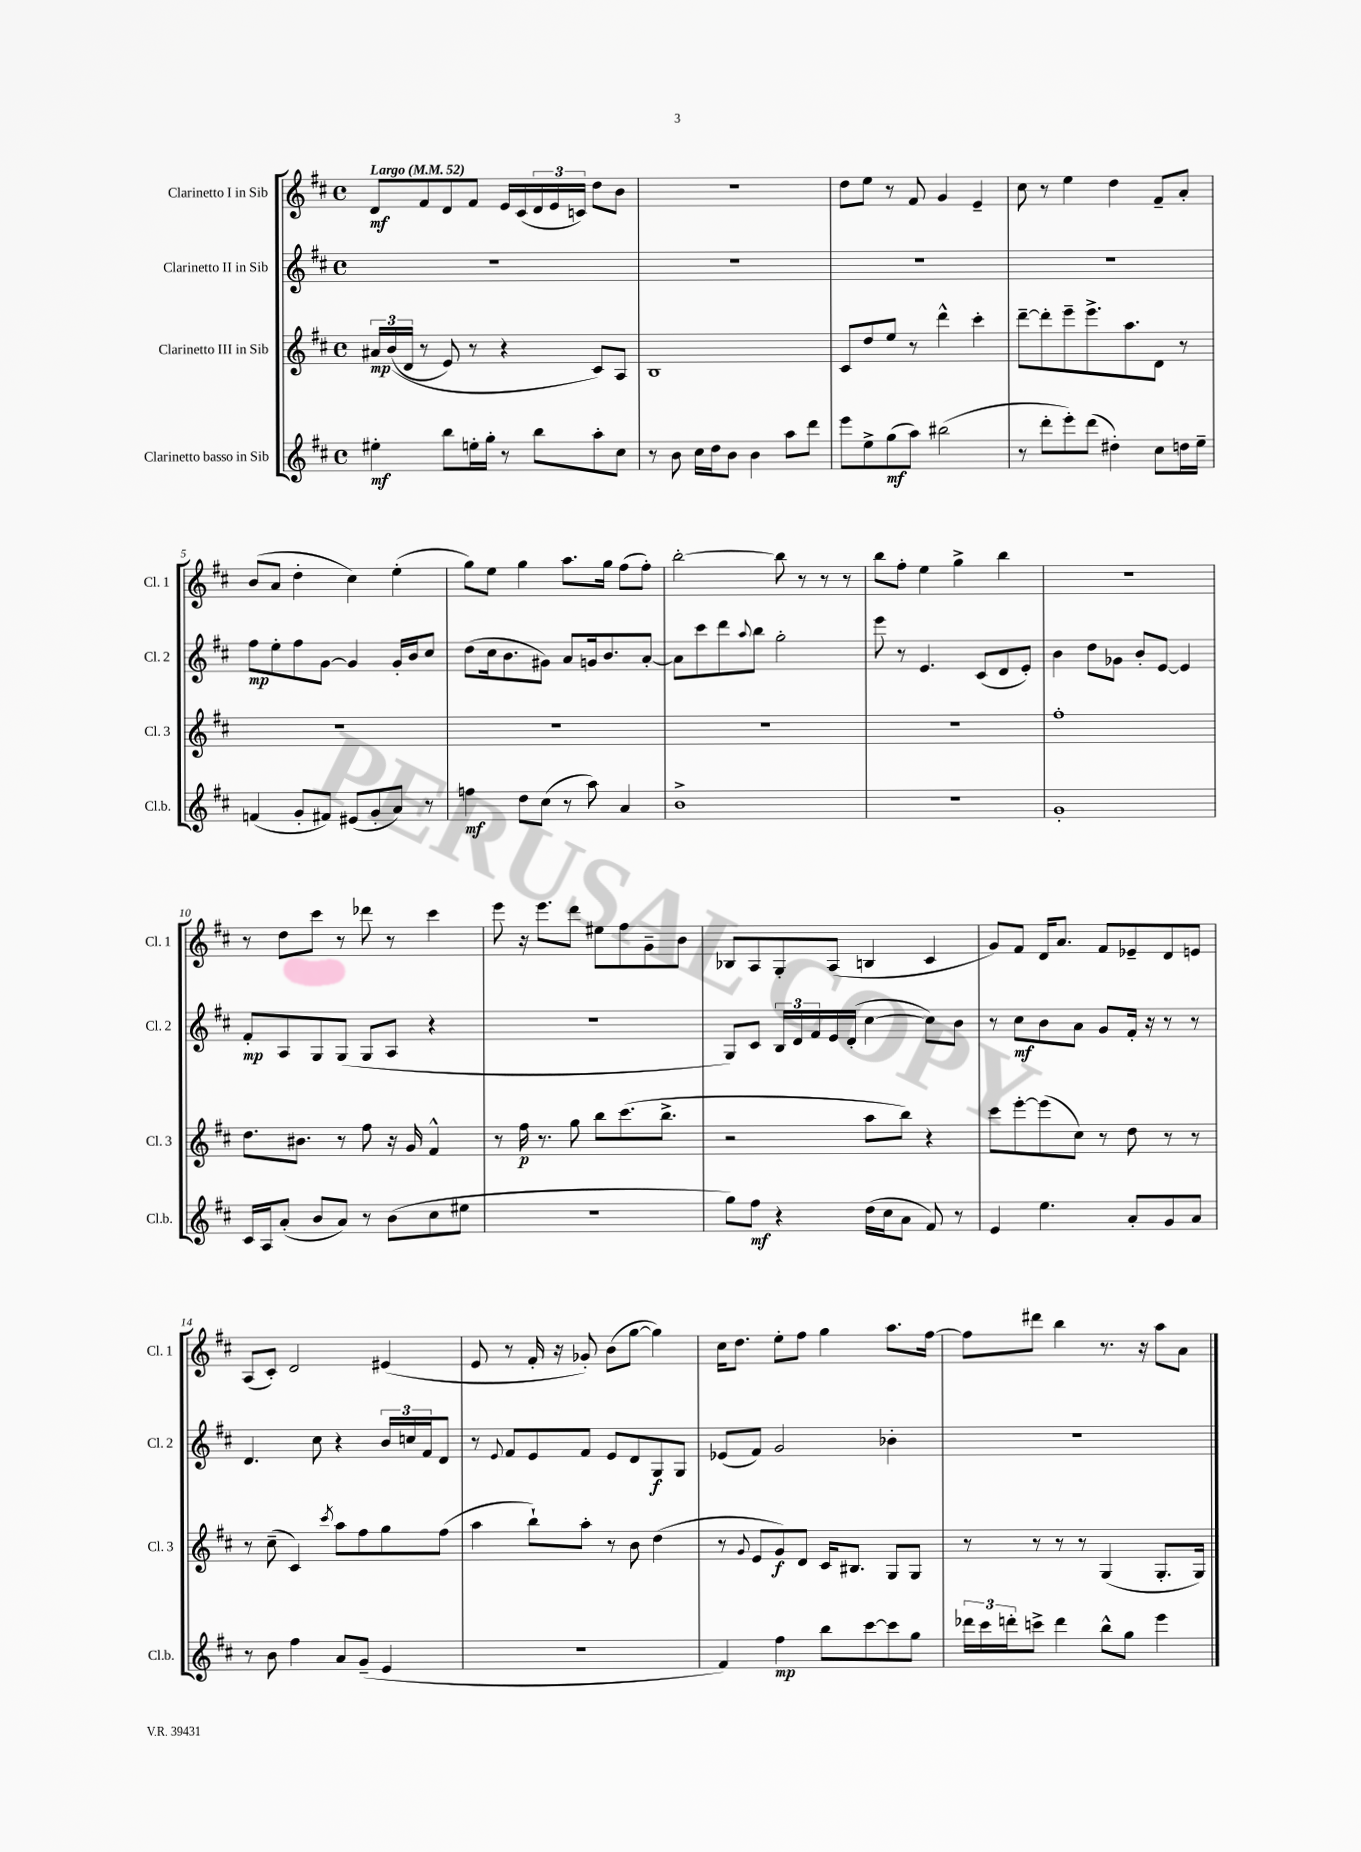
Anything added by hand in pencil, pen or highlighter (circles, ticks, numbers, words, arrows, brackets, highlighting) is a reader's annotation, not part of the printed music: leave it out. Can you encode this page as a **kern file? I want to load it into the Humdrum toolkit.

**kern	**kern	**kern	**kern
*staff4	*staff3	*staff2	*staff1
*clefG2	*clefG2	*clefG2	*clefG2
*k[f#c#]	*k[f#c#]	*k[f#c#]	*k[f#c#]
*M4/4	*M4/4	*M4/4	*M4/4
*met(c)	*met(c)	*met(c)	*met(c)
*MM52	*MM52	*MM52	*MM52
4ee#'	24a#	1r	8d
.	&((24b	.	.
.	24d	.	.
.	8r	.	8f#
8bb	8e)	.	8d
16ee'	8r	.	8f#
16gg'	.	.	.
8r	4r	.	16e
.	.	.	(16c#
8bb	.	.	24d
.	.	.	24e
.	.	.	24c)
8aa'	8c#&)	.	8dd
8cc#	8A	.	8b
=	=	=	=
8r	1B	1r	1r
8b	.	.	.
16cc#	.	.	.
16dd	.	.	.
8b	.	.	.
4b	.	.	.
8aa	.	.	.
8ddd	.	.	.
=	=	=	=
8eee	8c#	1r	8dd
8ee^	8dd	.	8ee
(8gg	8ee	.	8r
8aa)	8r	.	8f#
(2bb#	4ddd^^	.	4g
.	4ccc#'	.	4e~
=	=	=	=
8r	[8ddd~	1r	8cc#
8ddd'	8ddd']	.	8r
8eee')	8eee~	.	4ee
(8ddd	8.eee^	.	.
4dd#')	.	.	4dd
.	8.aa	.	.
8cc#	8d	.	8f#~
16dd	8r	.	8a'
16ee~	.	.	.
=	=	=	=
(4f	1r	8ff#	(8b
.	.	8ee'	8a
8g'	.	8ff#	4dd'
8f#)	.	[8g	.
(8e#	.	4g]	4cc#)
8g'	.	.	.
8a)	.	16g'	(4ee'
.	.	16b	.
8r	.	8cc#	.
=	=	=	=
4ff	1r	(8dd	8gg)
.	.	16cc#	8ee
.	.	8.b	.
8dd	.	.	4gg
(8cc#	.	8g#)	.
8r	.	8a	8.aa
8aa)	.	16g	.
.	.	8.b	16gg
4a	.	.	(8ff#
.	.	[8a'	8ff#')
=	=	=	=
1b^	1r	8a]	[2bb'
.	.	8ccc#	.
.	.	8ddd	.
.	.	8qqaa	.
.	.	8bb	.
.	.	2gg'	8bb]
.	.	.	8r
.	.	.	8r
.	.	.	8r
=	=	=	=
1r	1r	8eee	8bb
.	.	8r	8ff#'
.	.	4.e	4ee
.	.	.	4gg^
.	.	(8c#	.
.	.	8d	4bb
.	.	8e')	.
=	=	=	=
1g'	1ff#'	4b	1r
.	.	8dd	.
.	.	8g-	.
.	.	8b'	.
.	.	[8e	.
.	.	4e]	.
=	=	=	=
16c#	8.dd	8f#'	8r
16A	.	.	.
(8a'	.	8A	8dd
.	8.b#	.	.
8b	.	8G	8ccc#
8a)	8r	(8G	8r
8r	8ff#	8G	8ddd-
(8b	16r	8A	8r
.	16g	.	.
8cc#	4f#^^	4r	4ccc#
8ee#	.	.	.
=	=	=	=
1r	8r	1r	8eee
.	16ff#	.	16r
.	8.r	.	8.eee
.	8gg	.	8ddd
.	8bb	.	8ee#
.	(8.ccc#	.	8ff#
.	.	.	8g~
.	8.bb^	.	.
.	.	.	8b
=	=	=	=
8gg)	2r	8G)	8B-
8ff#	.	8c#	8A
4r	.	24B	8G'
.	.	24d	.
.	.	24f#	.
.	.	16e	(8A
.	.	(16d'	.
(16dd	8aa	[4cc#	4B
16cc#	.	.	.
8a	8bb)	.	.
8f#)	4r	8cc#])	4c#
8r	.	8b	.
=	=	=	=
4e	8ccc#	8r	8g)
.	[8eee'	8cc#	8f#
4.ee	(8eee]	8b	16d
.	.	.	8.a
.	8cc#)	8a	.
.	8r	8g	8f#
8a'	8dd	16f#'	8e-~
.	.	16r	.
8g	8r	8r	8d
8a	8r	8r	8e
=	=	=	=
8r	8r	4.d	(8A
8b	(8cc#~	.	8c#')
4ff#	4c#)	.	2d
.	.	8cc#	.
.	8qccc#	.	.
8a	8aa	4r	.
(8g~	8ff#	.	.
4e	8gg	24b	(4e#
.	.	24cc	.
.	.	24f#	.
.	(8ff#	8d	.
=	=	=	=
1r	4aa	8r	8e
.	.	8qqe	.
.	.	8f#	8r
.	8bb`)	8e	16f#'
.	.	.	16r
.	8aa'	8f#	8g-')
.	8r	8e	(8b
.	8b	8d	[8gg
.	(4dd	8G	4gg])
.	.	8G	.
=	=	=	=
4f#)	8r	(8e-	16cc#
.	.	.	8.dd
.	8qqg	.	.
.	8e	8f#)	.
4ff#	8g)	2g	8ee'
.	8d	.	8ff#
8bb	16c#	.	4gg
.	8.B#	.	.
[8ccc#	.	.	.
8ccc#]	8G	4b-'	8.aa
8gg	8G	.	.
.	.	.	[16ff#
=	=	=	=
24ddd-	8r	1r	8ff#]
24ccc#	.	.	.
24ddd'	.	.	.
8ccc^	8r	.	8ddd#
4ddd	8r	.	4bb
.	8r	.	.
8bb^^	(4G	.	8.r
8gg	.	.	.
.	.	.	16r
4eee	8.G'	.	8aa
.	.	.	8a
.	16G)	.	.
==	==	==	==
*-	*-	*-	*-
